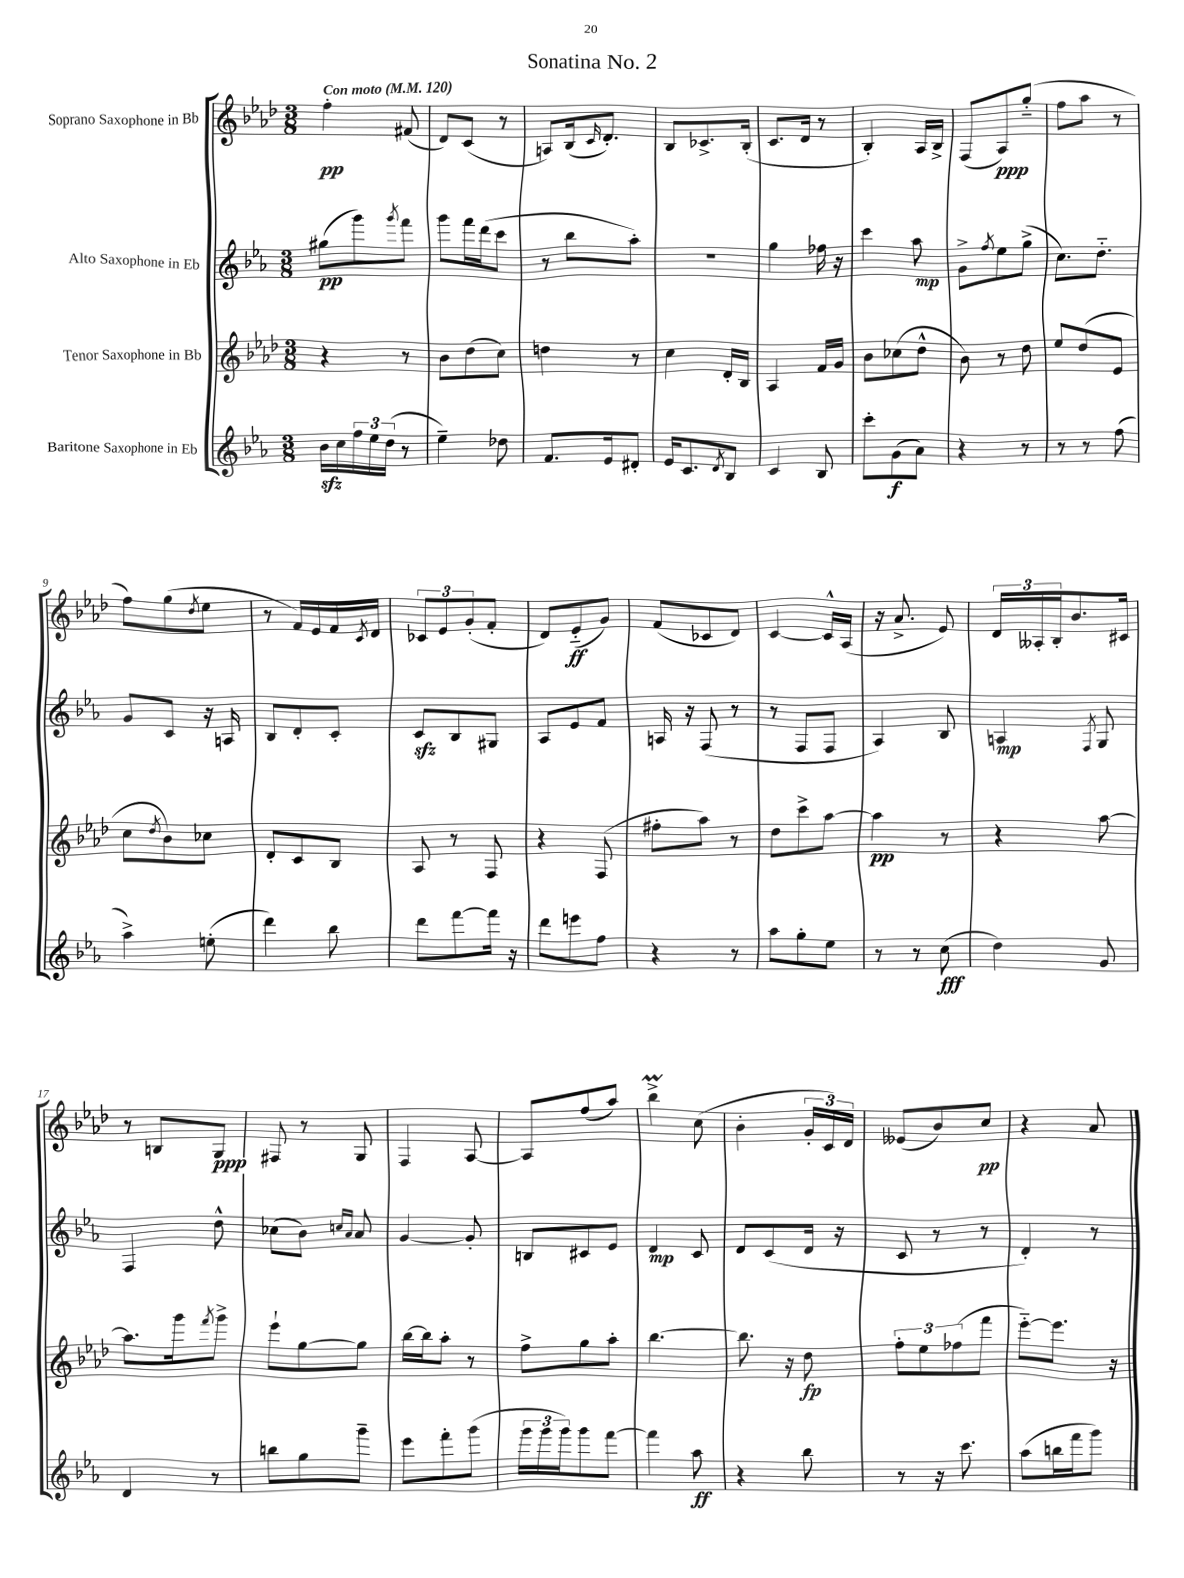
\header { title = "Sonatina No. 2" }
<<
\new StaffGroup <<
\new Staff = "s0" \with { instrumentName = "Soprano Saxophone in Bb" } {
    \clef treble \key aes \major \numericTimeSignature \time 3/8 \tempo "Con moto" 4 = 120
    f''4-.\pp fis'8( |
    des'8) c'8( r8 |
    a8) bes16( \grace { c'16 } des'8.-.) |
    bes8 ces'8.-> bes16-.( |
    c'8. des'16 r8 |
    bes4-.) aes16 bes16-> |
    f8( aes8\ppp) g''8-_( |
    f''8 aes''8 r8 |
    f''8) g''8( \acciaccatura { des''8 } ees''8 |
    r8 f'16) ees'16 f'16 \acciaccatura { c'8 } des'16 |
    \tuplet 3/2 { ces'8 ees'8 g'8-.( } f'8-. |
    des'8) ees'8-_\ff( g'8) |
    f'8( ces'8 des'8) |
    c'4~ c'16-^ aes16( |
    r16 aes'8.-> ees'8) |
    \tuplet 3/2 { des'16 aeses16-. bes16-. } bes'8. cis'16 |
    r8 b8 g8\ppp |
    fis8 r8 g8 |
    f4 aes8~ |
    aes8 f''8( aes''8) |
    bes''4->\prall c''8( |
    bes'4-. \tuplet 3/2 { g'16-. c'16) des'16 } |
    eeses'8( bes'8) c''8\pp |
    r4 aes'8 \bar "|." |
}
\new Staff = "s1" \with { instrumentName = "Alto Saxophone in Eb" } {
    \clef treble \key ees \major \numericTimeSignature \time 3/8
    gis''8\pp( g'''8) \acciaccatura { g'''8 } f'''8 |
    g'''8 f'''16 d'''16( c'''8 |
    r8 bes''8 aes''8-.) |
    R4. |
    g''4 fes''16 r16 |
    c'''4 aes''8\mp |
    g'8-> \acciaccatura { f''8 } ees''8 g''8->( |
    c''8.) d''8.-_ |
    g'8 c'8 r16 a16 |
    bes8 d'8-. c'8-. |
    c'8\sfz bes8 gis8 |
    aes8 ees'8 f'8 |
    a16 r16 f8( r8 |
    r8 f8 f8 |
    aes4) bes8 |
    a4\mp \acciaccatura { f8 } g8 |
    f4 d''8-^ |
    ces''8( bes'8) \grace { c''16 aes'16 } aes'8 |
    g'4~ g'8-. |
    b8 cis'8 ees'8 |
    d'4\mp c'8 |
    d'8 c'8( d'16 r16 |
    c'8 r8 r8 |
    d'4-.) r8 \bar "|." |
}
\new Staff = "s2" \with { instrumentName = "Tenor Saxophone in Bb" } {
    \clef treble \key aes \major \numericTimeSignature \time 3/8
    r4 r8 |
    bes'8 des''8( c''8) |
    d''4 r8 |
    c''4 des'16-. bes16 |
    aes4 f'16 g'16 |
    bes'8 ces''8( des''8-^ |
    bes'8) r8 des''8 |
    ees''8 des''8( ees'8 |
    c''8 \acciaccatura { des''8 } bes'8) ces''8 |
    des'8-. c'8 bes8 |
    aes8 r8 f8 |
    r4 f8( |
    fis''8-. aes''8) r8 |
    des''8 c'''8-> aes''8~ |
    aes''4\pp r8 |
    r4 aes''8~ |
    aes''8. g'''16 \acciaccatura { f'''8 } g'''8-> |
    ees'''8-! g''8~ g''8 |
    bes''16~ bes''16 aes''8-. r8 |
    f''8-> g''8 aes''8-. |
    bes''4.~ |
    bes''8. r16 des''8\fp |
    \tuplet 3/2 { f''8-. ees''8 fes''8( } f'''8 |
    ees'''8~-_) ees'''8. r16 \bar "|." |
}
\new Staff = "s3" \with { instrumentName = "Baritone Saxophone in Eb" } {
    \clef treble \key ees \major \numericTimeSignature \time 3/8
    bes'16\sfz c''16 \tuplet 3/2 { f''16 ees''16 d''16( } r8 |
    ees''4--) des''8 |
    f'8. ees'16 dis'8-. |
    ees'16 c'8. \acciaccatura { d'8 } bes8 |
    c'4 bes8 |
    c'''8-. g'8\f( aes'8) |
    r4 r8 |
    r8 r8 f''8( |
    aes''4->) e''8-.( |
    d'''4) bes''8 |
    d'''8 f'''8~ f'''16 r16 |
    d'''8 e'''8 f''8 |
    r4 r8 |
    aes''8 g''8-. ees''8 |
    r8 r8 c''8\fff( |
    d''4) g'8 |
    d'4 r8 |
    b''8 g''8 g'''8-- |
    ees'''8 f'''8-. g'''8( |
    \tuplet 3/2 { g'''16 g'''16 g'''16) } g'''8 f'''8~ |
    f'''4 aes''8\ff |
    r4 bes''8 |
    r8 r16 c'''8. |
    aes''8( b''16 f'''16 g'''8) \bar "|." |
}
>>
>>
